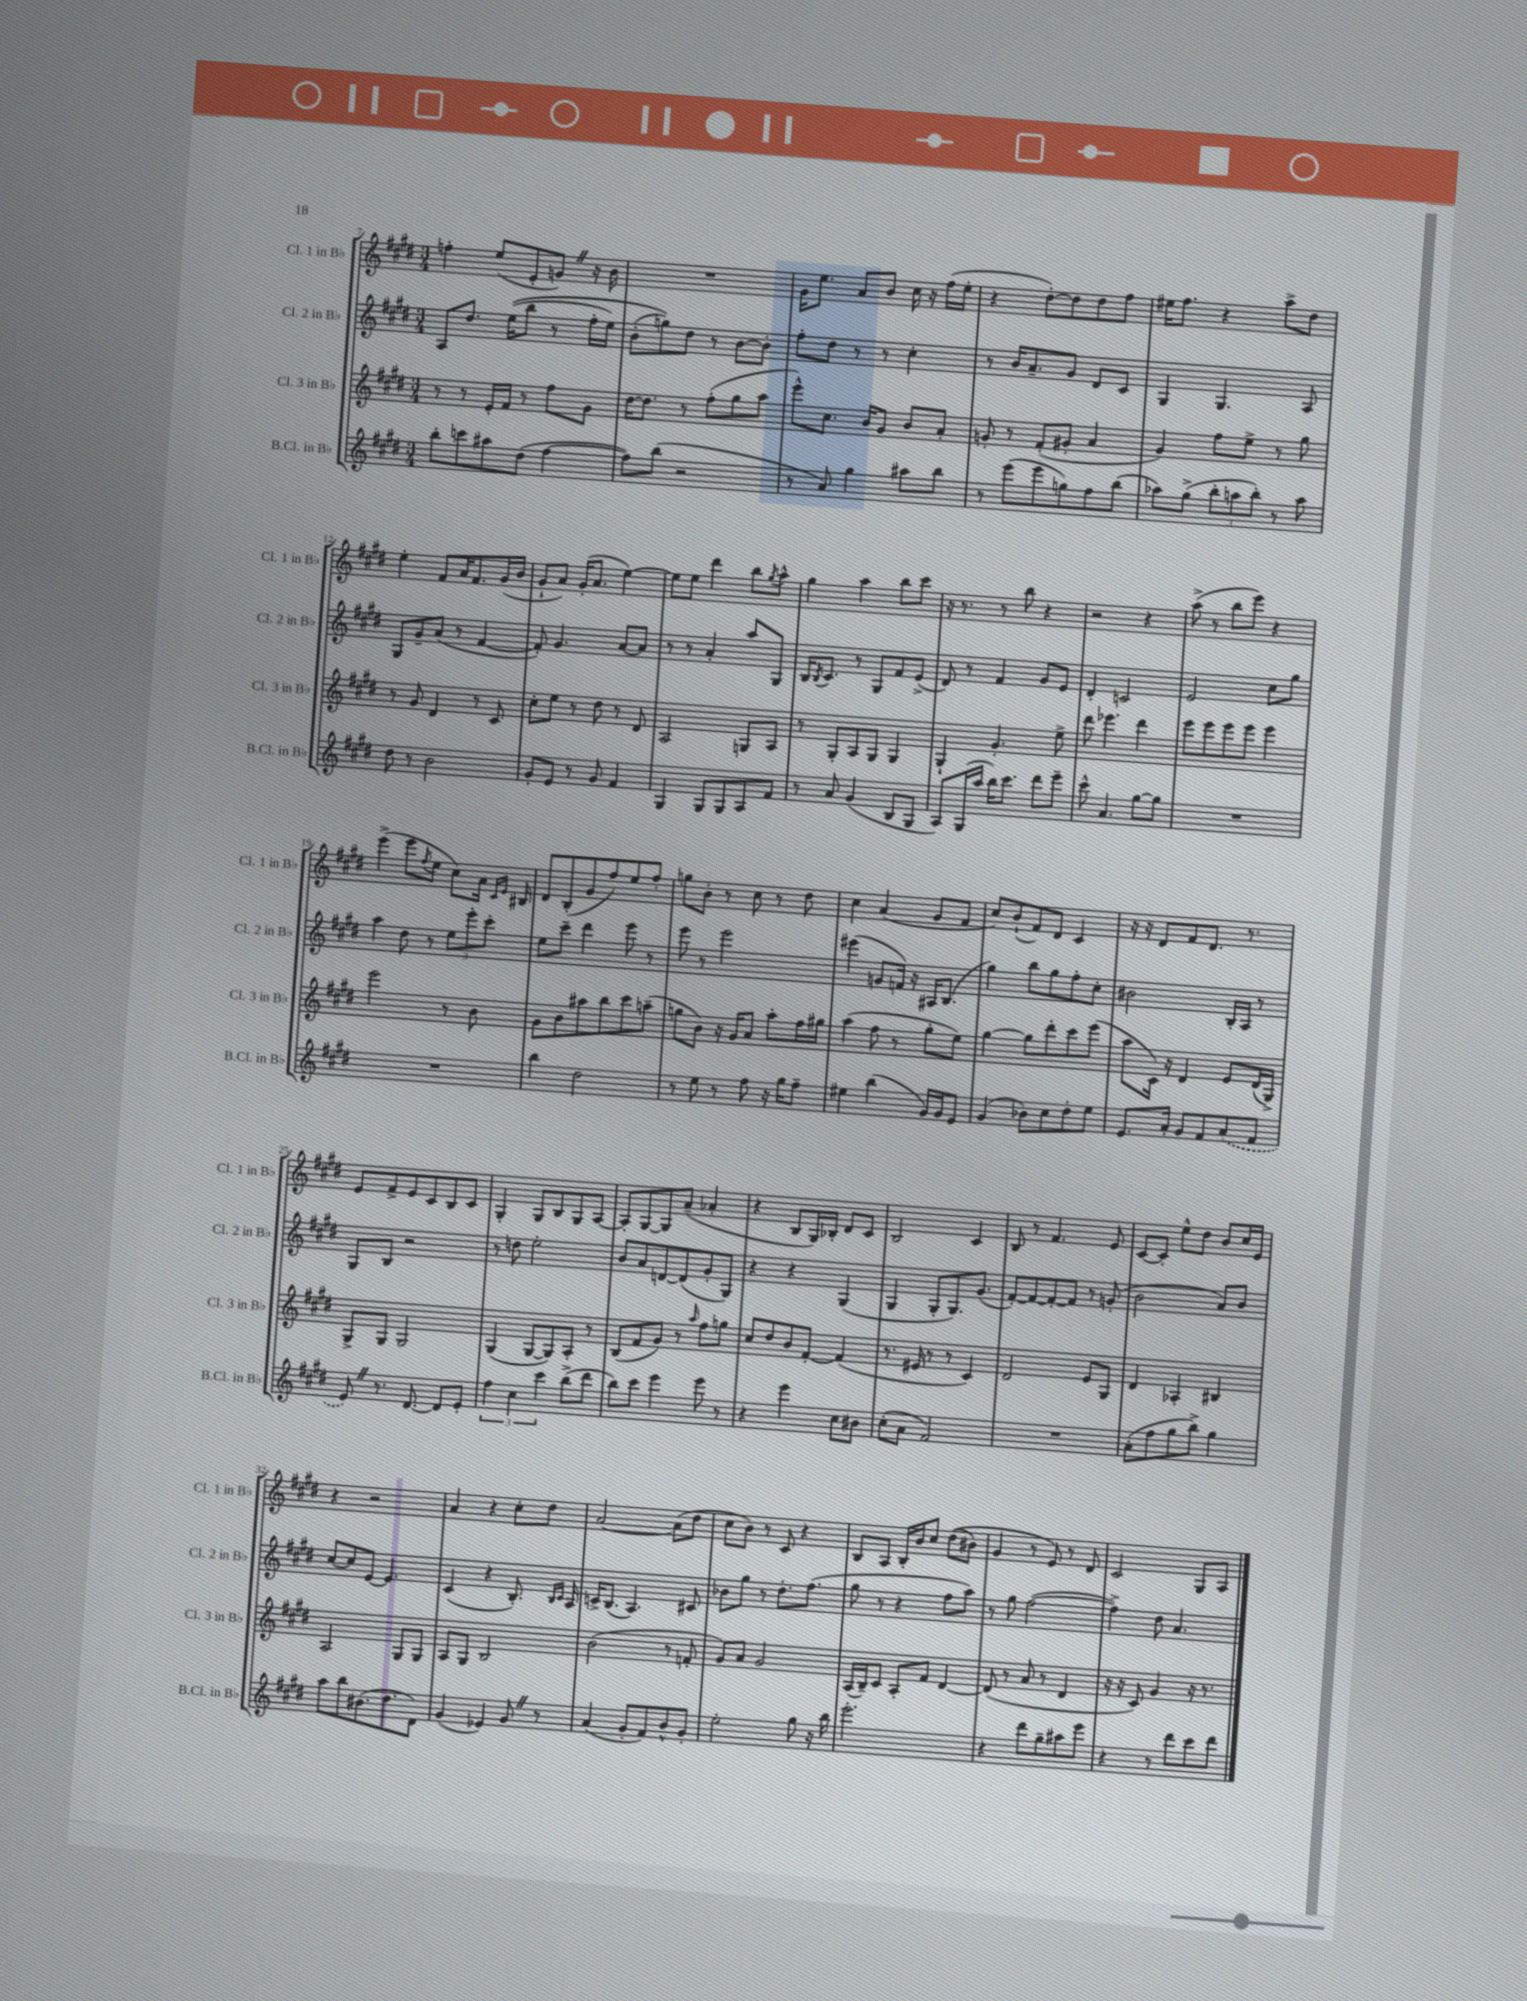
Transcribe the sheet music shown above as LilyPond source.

<<
\new StaffGroup <<
\new Staff = "s0" \with { instrumentName = "Cl. 1 in Bb" shortInstrumentName = "Cl. 1 in Bb" } {
    \clef treble \key e \major \numericTimeSignature \time 3/4
    f''4-. e''8( e'8-. g'8) \once \override BreathingSign.text = \markup { \musicglyph "scripts.caesura.straight" } \breathe r16 b'16 |
    R2. |
    gis'16 e''8. a'8 b'8 cis''16 r16 fis''16( e''16-. |
    r4 dis''8~-.) dis''8 dis''8 fis''8 |
    eis''16 fis''8. r4 a''8-> dis''8 |
    e''4-. fis'8 a'16 fis'8. gis'16( b'16 |
    gis'8-! a'8) gis'16-.( a'8. e''4~) |
    e''8 e''8 dis'''4 b''8 \acciaccatura { gis''8 } a''8-^ |
    gis''4 a''4 b''8 cis'''8 |
    r16 r8. r8 b''8 r4 |
    r2 r4 |
    a''8->( r8 b''8 e'''8) r4 |
    e'''4->( e'''8 \acciaccatura { fis''8 } e''8 cis''8) a'16 \grace { cis'16 e'16 } bis16 |
    dis'8 b8-.( gis'8 fis''8) e''8 fis''8-. |
    g''8 b'8-. r8 cis''8 r8 dis''8 |
    cis''4 a'4( gis'8 fis'8 |
    cis''8) b'8-!( fis'8) dis'8 cis'4 |
    r16 r16 dis'8 fis'8 dis'8. r8. |
    e'8 fis'8-> e'8 cis'8 b8 cis'8 |
    gis4-. gis8 b8 gis8 a8~ |
    a8-. gis8~ gis8 a'8--( aes'4-. |
    r4 b8 gis16) bes16-. dis'8 cis'8 |
    b2 cis'4 |
    b8 r8 fis'4. e'8 |
    cis'8~ cis'8-. e''8-^ dis''8 b'8 cis''16 e'16 |
    r4 r2 |
    a'4 r4 cis''8-. dis''8 |
    a'2~ a'8( dis''8 |
    cis''8 b'8) r8 cis'8 r4 |
    b8 a8 b16-. b'16 cis''8 dis''8(\( bis'8) |
    gis'4 r8 e'8\) r8 dis'8 |
    cis'2 gis8 a8 \bar "|." |
}
\new Staff = "s1" \with { instrumentName = "Cl. 2 in Bb" shortInstrumentName = "Cl. 2 in Bb" } {
    \clef treble \key e \major \numericTimeSignature \time 3/4
    a8 dis''8. e''16(\( b''8 r8 fis''16-. e''16) |
    b'8-.( g''8)\) dis''8 r8 b'8~ b'8-. |
    fis''8-. dis''8 r8 r8 cis''4-. |
    r8 b'16 a'8.-- gis'8 dis'8 cis'8 |
    gis4 gis4. a8 |
    gis8 gis'8-- a'8( r8 fis'4~ |
    fis'8-.) gis'4. a'8~ a'8 |
    r8 r8 a'4-. a''8 gis8 |
    b16 \acciaccatura { b8 } cis'8. r8 gis8 fis'8 e'8->( |
    dis'8) r8 fis'4 gis'8 e'8 |
    dis'4-. c'2 |
    e'2 cis''8 gis''8 |
    a''4 dis''8 r8 \tuplet 3/2 { e''8 e'''8-. cis'''8-. } |
    e''8 cis'''8-- dis'''4 e'''8 r8 |
    e'''8 r8 e'''2 |
    eis'''4( g'8 f'16) r16 ais16 b8.( |
    gis''4) b''8 gis''8 fis''8-. cis''8-. |
    bis'2 b16-. a16 r8 |
    gis8 b8 r2 |
    r8 d''8 e''2-. |
    b'8 a'8 d'8~ d'8( gis'8-. gis8) |
    r4 r4 gis4( |
    gis4 gis8-. gis8.) gis'8.( |
    fis'8~-.) fis'8~ fis'8~-. fis'8 r8 g'8-.( |
    b'2 a'8) b'8 |
    cis''8~ cis''8 e'8~ e'4. |
    cis'4( r4 b8.-.) \grace { b16 cis'16 } a16 |
    c'16-> b8.( a4.) cis'8 |
    bes'8 gis''8 r8 dis''8.-. fis''8.( |
    gis''8 r8 r4 fis''8 a''8) |
    r8 gis''8 fis''2~( |
    fis''4->) dis''8 a'4. \bar "|." |
}
\new Staff = "s2" \with { instrumentName = "Cl. 3 in Bb" shortInstrumentName = "Cl. 3 in Bb" } {
    \clef treble \key e \major \numericTimeSignature \time 3/4
    r8 r8 e'16-. fis'16 r8 fis''8 gis'8 |
    dis''16~ dis''8. r8 fis''8-.( gis''8 a''8 |
    e'''8-^) cis''8. b'16 gis'8 b'8 a'8-. |
    g'8-. r8 fis'8-.( gis'8-. a'4 |
    gis'4) fis''8 e''8-> r8 gis''8 |
    r8 gis'8 dis'4 r8 cis'8 |
    cis''8-. e''8 r8 dis''8 r8 dis'8 |
    a2 g8 a8 |
    r8 gis8-. a8 gis8 gis4 |
    gis4-! gis'4.-. e''8-> |
    dis'''8 ees'''4. dis'''4 |
    e'''8 e'''8 e'''8 e'''8 e'''4 |
    e'''2 r8 b'8 |
    gis'8 b'8 ais''8 b''8 cis'''8 a''8--( |
    g''8 b'8) r16 gis'16 a'8 a''8-. fis''16 gis''16 |
    a''4( fis''8 r8 gis''8-. e''8) |
    gis''4~ gis''8 dis'''8-. cis'''8 e'''8( |
    a''8 cis'16) r16 dis'4 e'8 dis'16( gis16->) |
    gis8-> gis8 gis2 |
    gis4( gis8~ gis8) a8-. r8 |
    b8( fis'8 gis'8) r8 \grace { a''16 } fis''8 g''8 |
    cis''8 dis''8 b'8 fis'8~-. fis'4( |
    r8. eis'16 r8 r8 cis'4) |
    dis'2 e'8 gis8 |
    dis'4 aes4-. bis4 |
    a2 gis8 gis8 |
    a8 gis8 b2 |
    b'2( r8 f'8-. |
    gis'8) a'8 gis'2 |
    a16( b16--) cis'8 a8-. fis'8 dis'4~ |
    dis'8( r8 a'8 r8 dis'4 |
    r16 r16 cis'8) gis'4 r16 r8. \bar "|." |
}
\new Staff = "s3" \with { instrumentName = "B.Cl. in Bb" shortInstrumentName = "B.Cl. in Bb" } {
    \clef treble \key e \major \numericTimeSignature \time 3/4
    b''8-. c'''8 ais''8 dis''8( fis''4~ |
    fis''8) b''8( r2 |
    r8 a'8) gis''4 ais''8 b''8 |
    r8 e'''8( e'''8 g''8) fis''8 b''8( |
    aes''8) gis''8->( \tuplet 3/2 { b''8-. a''8 b''8-.) } r8 a''8 |
    dis''8 r8 b'2 |
    gis'8-. e'8 r8 gis'8 fis'4 |
    gis4 gis8 gis8 a8 fis'8 |
    r8 a'8 gis'4( b8 gis8 |
    a8) gis16( a''16 b''16) cis'''8. dis'''8 e'''8-- |
    cis'''8-^ a'4. gis''8~ gis''8 |
    R2. |
    R2. |
    b''4 dis''2 |
    r8 e''8 r8 fis''8 r16 gis''16 fis''8-- |
    eis''4 b''4( gis'16) gis'16 e'8 |
    gis'4( bes'8) cis''8 dis''8-. e''8 |
    e'8. a'16-. gis'8 fis'8 \once \slurDashed a'8( fis'8 |
    e'8) \once \override BreathingSign.text = \markup { \musicglyph "scripts.caesura.straight" } \breathe r8. dis'8.~ dis'8 e'8-. |
    \tuplet 3/2 { fis''4 cis''4 cis'''4 } b''8->( dis'''8 |
    b''8) cis'''8 e'''4 e'''8 r8 |
    r4 e'''4 cis''8 bis'8 |
    cis''8-.( a'8 fis'2) |
    R2. |
    a'8-.( fis''8 gis''8 b''8->) gis''4 |
    a''8 b''8 bis'8.( dis''8. dis'8) |
    gis'4( ees'4) gis'8 \once \override BreathingSign.text = \markup { \musicglyph "scripts.caesura.straight" } \breathe r8 |
    a'4( gis'8-. fis'8) b'8-^ gis'8-. |
    e''2-. gis''8 r16 b''16 |
    e'''2.-. |
    r4 dis'''8 gis''8-- ais''8 e'''8 |
    r4 r8 dis'''8 cis'''8 dis'''8 \bar "|." |
}
>>
>>
\layout { \context { \Score currentBarNumber = #7 } }
